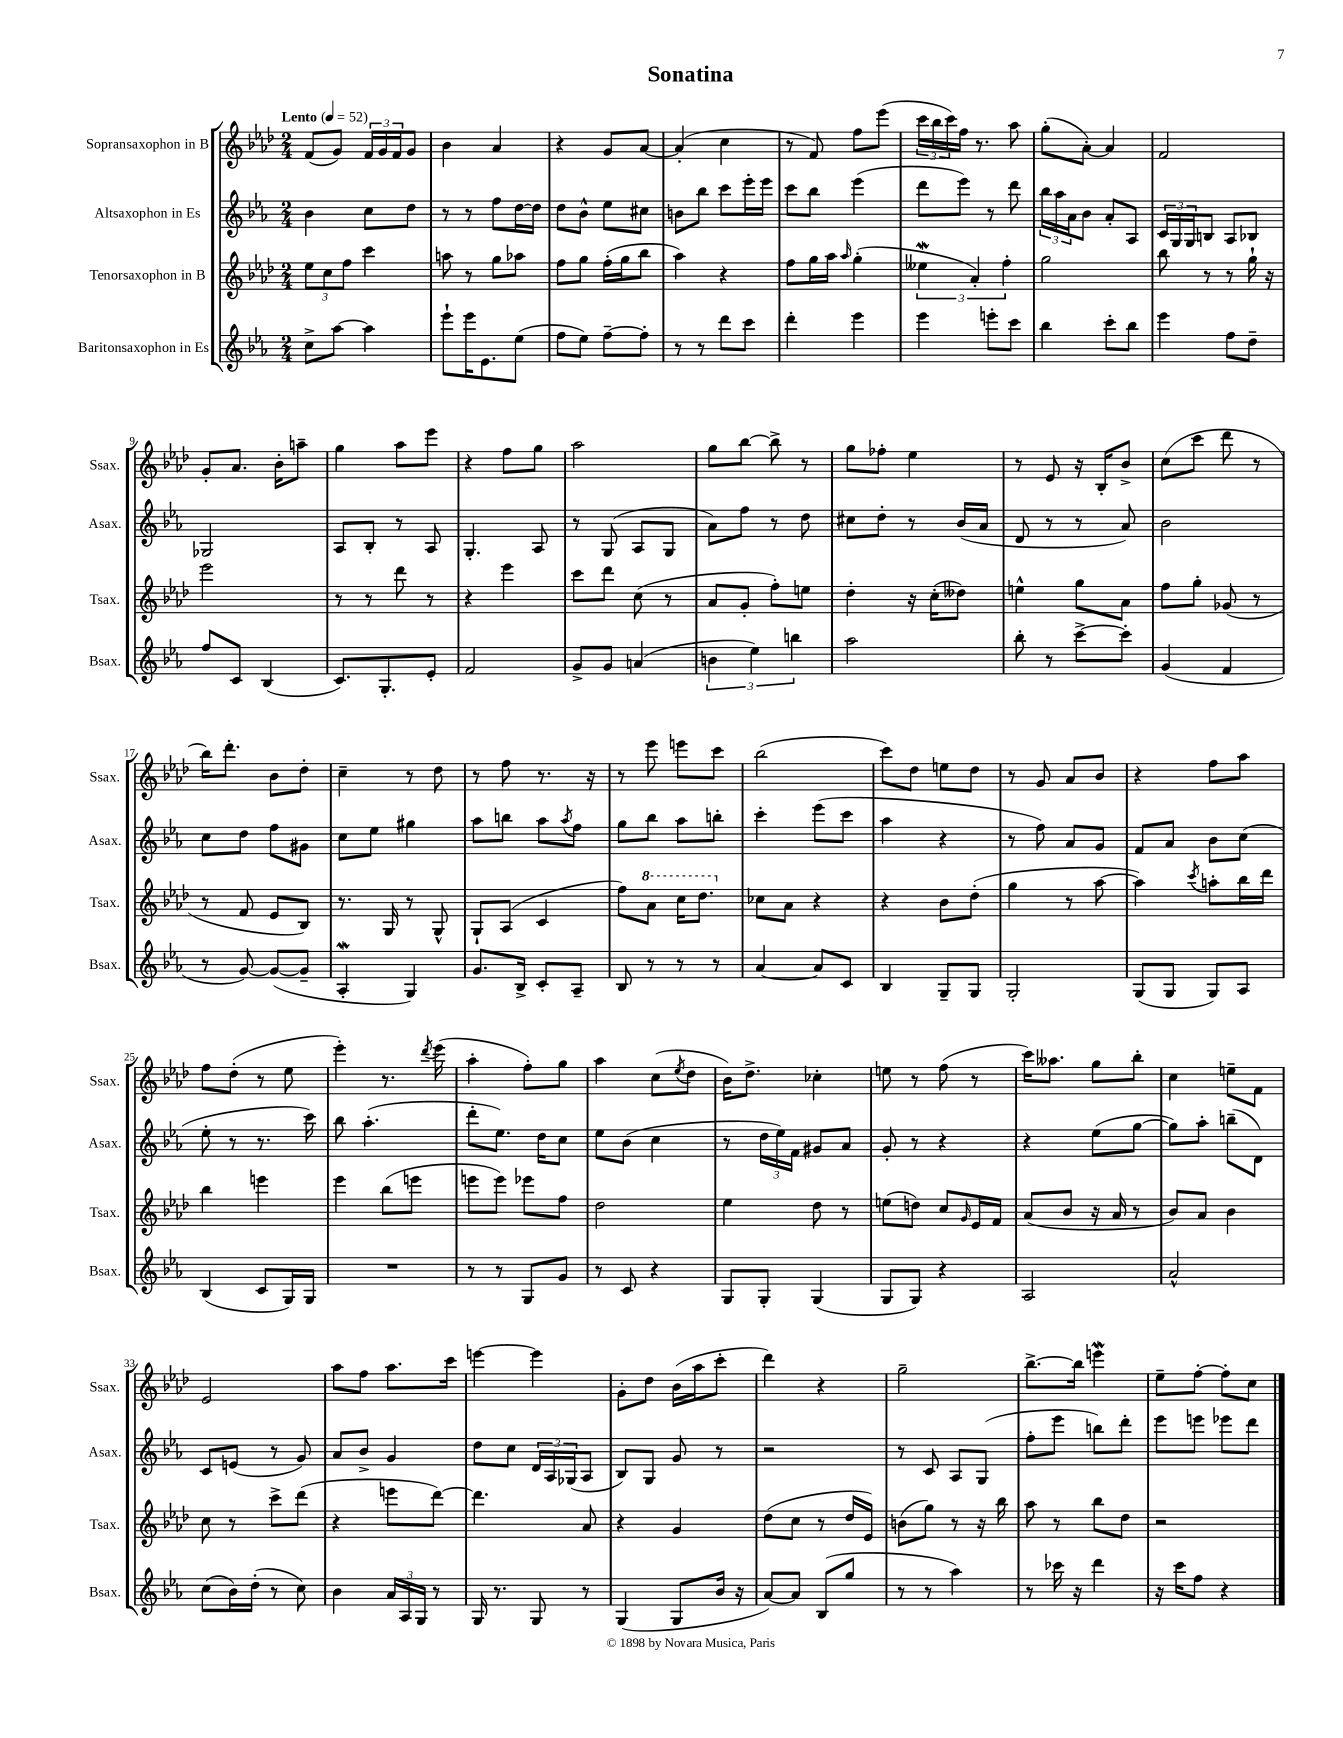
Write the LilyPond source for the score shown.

\header { title = "Sonatina" }
<<
\new StaffGroup <<
\new Staff = "s0" \with { instrumentName = "Sopransaxophon in B" shortInstrumentName = "Ssax." } {
    \clef treble \key aes \major \numericTimeSignature \time 2/4 \tempo "Lento" 4 = 52
    f'8( g'8) \tuplet 3/2 { f'16 g'16 f'16 } g'8 |
    bes'4 aes'4 |
    r4 g'8 aes'8~ |
    aes'4-.( c''4 |
    r8 f'8) f''8 ees'''8( |
    \tuplet 3/2 { c'''16 bes''16 c'''16) } f''16 r8. aes''8 |
    g''8-.( aes'8~-.) aes'4 |
    f'2 |
    g'8-. aes'8. bes'16-. a''8-- |
    g''4 aes''8 ees'''8 |
    r4 f''8 g''8 |
    aes''2 |
    g''8 bes''8~ bes''8-> r8 |
    g''8 fes''8-. ees''4 |
    r8 ees'8 r16 bes16-. bes'8-> |
    c''8( c'''8 des'''8 r8 |
    bes''16) des'''8.-. bes'8 des''8-. |
    c''4-- r8 des''8 |
    r8 f''8 r8. r16 |
    r8 ees'''8 e'''8 c'''8 |
    bes''2( |
    c'''8) des''8 e''8 des''8 |
    r8 g'8 aes'8 bes'8 |
    r4 f''8 aes''8 |
    f''8 des''8-.( r8 ees''8 |
    ees'''4-.) r8. \acciaccatura { des'''8 } ees'''16( |
    aes''4-. f''8-.) g''8 |
    aes''4 c''8( \acciaccatura { ees''8 } des''8 |
    bes'16) des''8.-> ces''4-. |
    e''8 r8 f''8( r8 |
    c'''16) aeses''8. g''8 bes''8-. |
    c''4 e''8-- f'8 |
    ees'2 |
    aes''8 f''8 aes''8. c'''16 |
    e'''4~ e'''4 |
    g'8-. des''8 bes'16( aes''16 c'''8-. |
    des'''4) r4 |
    g''2-- |
    bes''8.~-> bes''16 e'''4\mordent |
    ees''8-- f''8~-. f''8-. c''8 \bar "|." |
}
\new Staff = "s1" \with { instrumentName = "Altsaxophon in Es" shortInstrumentName = "Asax." } {
    \clef treble \key ees \major \numericTimeSignature \time 2/4
    bes'4 c''8 d''8 |
    r8 r8 f''8 d''16~ d''16 |
    d''8 bes'8-^ ees''8 cis''8 |
    b'8 bes''8 c'''8 ees'''16-. ees'''16 |
    c'''8 bes''8 ees'''4( |
    d'''8 ees'''8) r8 d'''8 |
    \tuplet 3/2 { bes''16 aes''16 aes'16 } bes'8 aes'8-. aes8 |
    \tuplet 3/2 { c'16 g16 g16 } b8 aes8 bes8 |
    ges2 |
    aes8 bes8-. r8 aes8 |
    g4.-. aes8 |
    r8 g8( aes8 g8 |
    aes'8) f''8 r8 d''8 |
    cis''8 d''8-. r8 bes'16( aes'16 |
    d'8 r8 r8 aes'8) |
    bes'2 |
    c''8 d''8 f''8 gis'8 |
    c''8 ees''8 gis''4 |
    aes''8 b''8 aes''8 \acciaccatura { aes''8 } f''8 |
    g''8 bes''8 aes''8 b''8-. |
    c'''4-. ees'''8( c'''8 |
    aes''4 r4 |
    r8 f''8) aes'8 g'8 |
    f'8 aes'8 bes'8 c''8( |
    ees''8-. r8 r8. c'''16) |
    bes''8 aes''4.-.( |
    d'''8-. ees''8.) d''16 c''8 |
    ees''8 bes'8( c''4 |
    r8 \tuplet 3/2 { d''16 ees''16) f'16 } gis'8 aes'8 |
    g'8-. r8 r4 |
    r4 ees''8( g''8~ |
    g''8) aes''8-. b''8--( d'8) |
    c'8 e'8( r8 g'8) |
    aes'8 bes'8-> g'4 |
    d''8 c''8 \tuplet 3/2 { d'16 aes16 ges16( } aes8 |
    bes8) g8 g'8 r8 |
    r2 |
    r8 c'8 aes8 g8( |
    f''8-. ees'''8 b''8) d'''8-. |
    ees'''8 e'''8 ees'''8 d'''8 \bar "|." |
}
\new Staff = "s2" \with { instrumentName = "Tenorsaxophon in B" shortInstrumentName = "Tsax." } {
    \clef treble \key aes \major \numericTimeSignature \time 2/4
    \tuplet 3/2 { ees''8 c''8 f''8 } c'''4 |
    a''8 r8 g''8 aes''8 |
    f''8 g''8 f''16-.( g''16 bes''8 |
    aes''4) r4 |
    f''8 g''16 aes''16 \grace { aes''16 } g''4-.( |
    \tuplet 3/2 { eeses''4\mordent aes'4-.) f''4-. } |
    g''2 |
    bes''8 r8 r8 g''16-! r16 |
    ees'''2 |
    r8 r8 des'''8 r8 |
    r4 ees'''4 |
    c'''8 des'''8 c''8( r8 |
    aes'8 g'8-. f''8-.) e''8 |
    des''4-. r16 c''16-.( deses''8) |
    e''4-^ g''8 aes'8 |
    f''8 g''8-. ges'8( r8 |
    r8 f'8 ees'8 bes8) |
    r8. g16 r8 g8-^ |
    g8-! aes8( c'4 |
    f''8) \ottava #1 aes''8 c'''16 des'''8. \ottava #0 |
    ces''8 aes'8 r4 |
    r4 bes'8 des''8-.( |
    g''4 r8 aes''8~ |
    aes''4) \acciaccatura { c'''8 } a''8-. bes''16 des'''16 |
    bes''4 e'''4 |
    ees'''4 bes''8( e'''8 |
    e'''8 e'''8) ees'''8 f''8 |
    des''2 |
    ees''4 des''8 r8 |
    e''8( d''8) c''8 \grace { g'16 } ees'16 f'16 |
    aes'8( bes'8 r16 aes'16 r8 |
    bes'8) aes'8 bes'4 |
    c''8 r8 c'''8-> des'''8( |
    r4 e'''8 des'''8~) |
    des'''4. aes'8 |
    r4 g'4 |
    des''8( c''8 r8 des''16 ees'16) |
    b'8( g''8) r8 r16 bes''16 |
    aes''8 r8 bes''8 des''8 |
    r2 \bar "|." |
}
\new Staff = "s3" \with { instrumentName = "Baritonsaxophon in Es" shortInstrumentName = "Bsax." } {
    \clef treble \key ees \major \numericTimeSignature \time 2/4
    c''8-> aes''8~ aes''4 |
    ees'''8-! ees'''16 ees'8. ees''8( |
    f''8 ees''8) f''8~-- f''8-. |
    r8 r8 d'''8 c'''8 |
    d'''4-. ees'''4 |
    ees'''4 e'''8-. c'''8 |
    bes''4 c'''8-. bes''8 |
    ees'''4 f''8 d''8-- |
    f''8 c'8 bes4( |
    c'8.) g8.-. ees'8-. |
    f'2 |
    g'8-> g'8 a'4( |
    \tuplet 3/2 { b'4 ees''4) b''4 } |
    aes''2 |
    bes''8-. r8 c'''8~-> c'''8-. |
    g'4( f'4 |
    r8 g'8~) g'8~( g'8-- |
    aes4-.\mordent g4) |
    g'8. bes16-> c'8-. aes8-- |
    bes8 r8 r8 r8 |
    aes'4~ aes'8 c'8 |
    bes4 g8-- g8 |
    g2-. |
    g8( g8 g8) aes8 |
    bes4( c'8 g16) g16 |
    R2 |
    r8 r8 g8 g'8 |
    r8 c'8 r4 |
    g8 g8-. g4( |
    g8 g8) r4 |
    aes2 |
    aes'2-^ |
    c''8( bes'16) d''16-.( r8 c''8) |
    bes'4 \tuplet 3/2 { aes'16 aes16 g16 } r8 |
    g16 r8. g8 r8 |
    g4( g8 bes'16 r16 |
    aes'8~) aes'8 bes8( g''8 |
    r8 r8 aes''4) |
    r8 ces'''16 r16 d'''4 |
    r16 c'''16 f''8 r4 \bar "|." |
}
>>
>>
